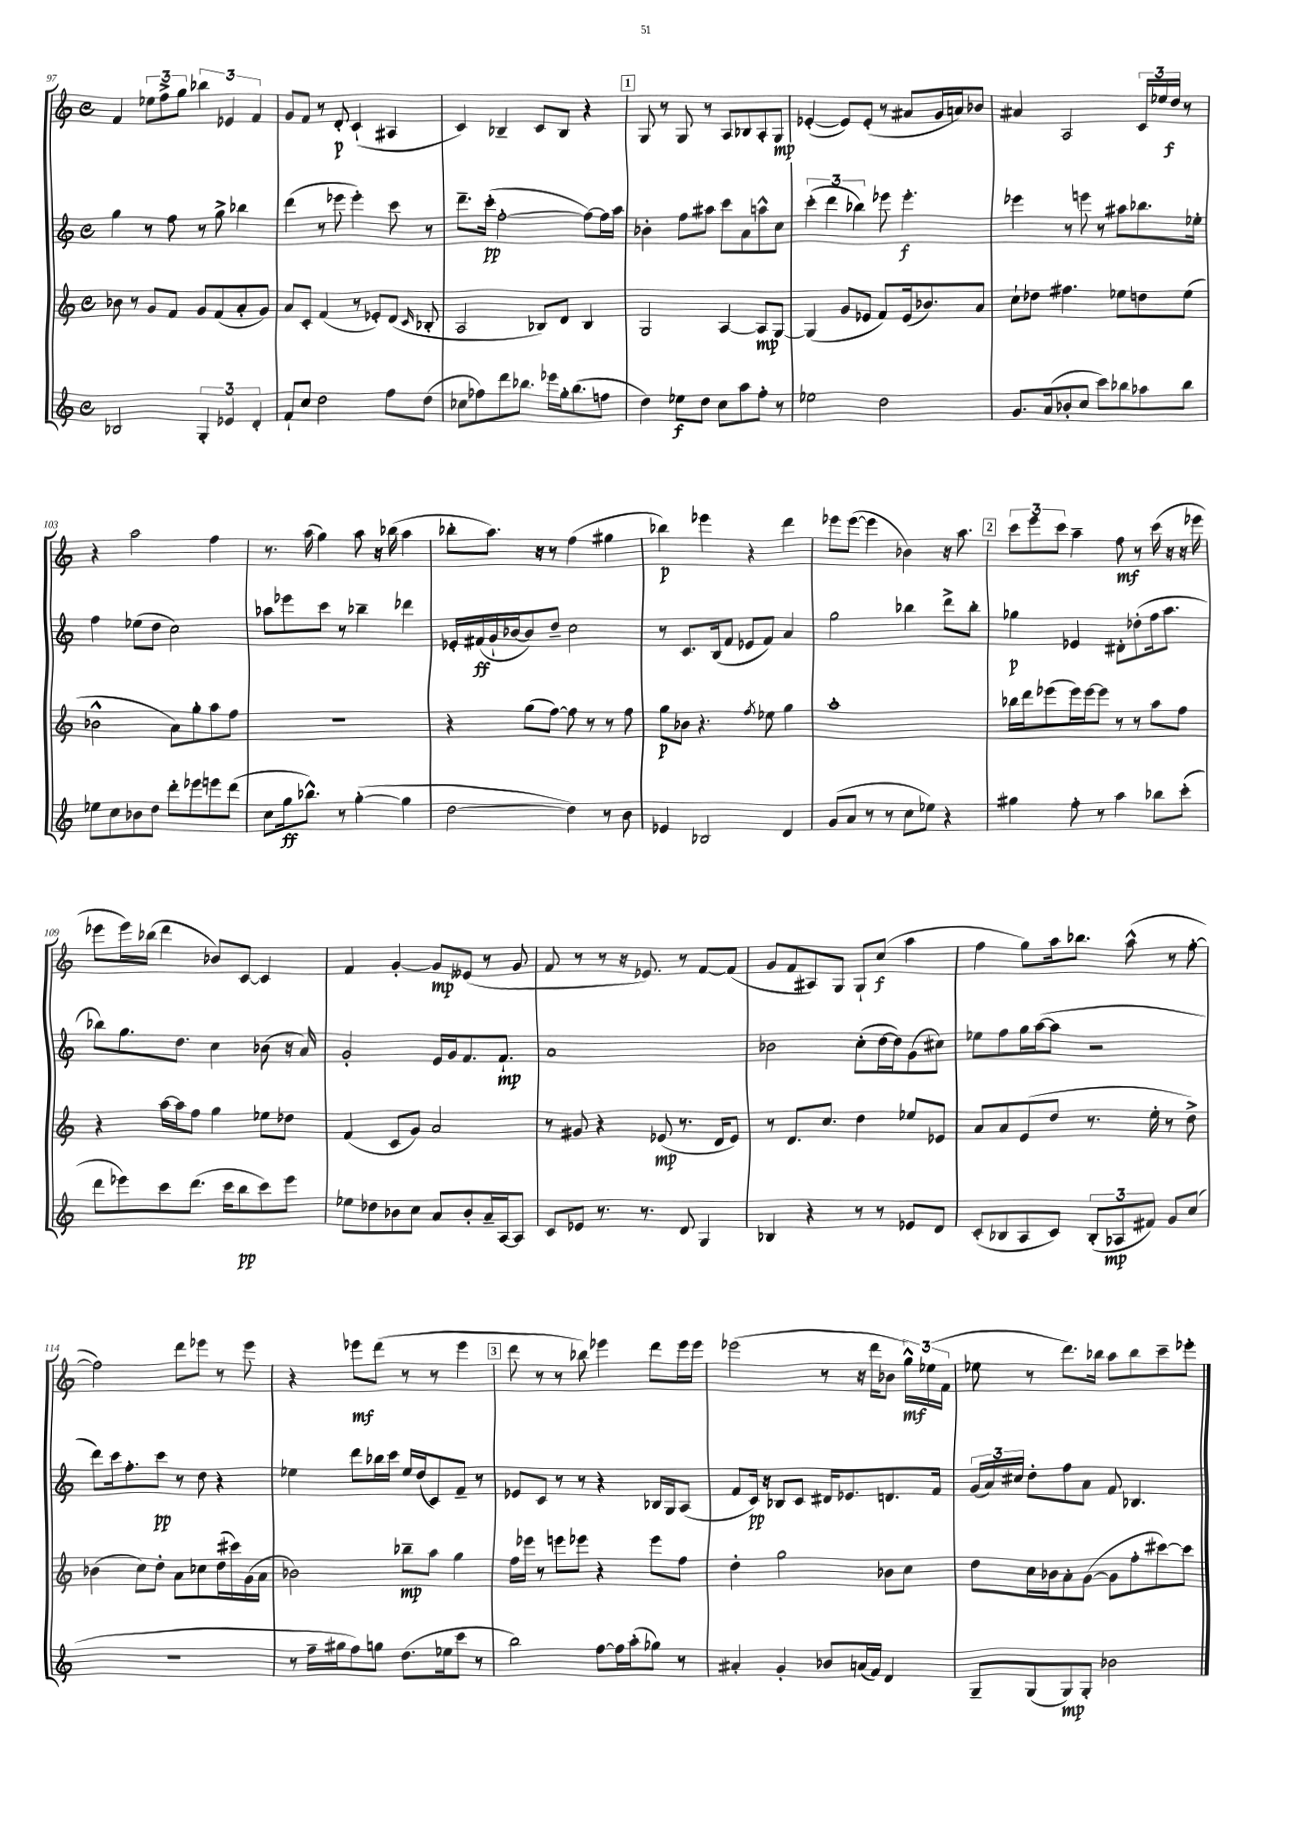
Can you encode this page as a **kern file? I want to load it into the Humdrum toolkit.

**kern	**dynam	**kern	**dynam	**kern	**dynam	**kern	**dynam
*part4	*part4	*part3	*part3	*part2	*part2	*part1	*part1
*staff4	*staff4	*staff3	*staff3	*staff2	*staff2	*staff1	*staff1
*clefG2	*	*clefG2	*	*clefG2	*	*clefG2	*
*k[]	*	*k[]	*	*k[]	*	*k[]	*
*M4/4	*	*M4/4	*	*M4/4	*	*M4/4	*
*met(c)	*	*met(c)	*	*met(c)	*	*met(c)	*
=97	=97	=97	=97	=97	=97	=97	=97
2B-X/	.	8b-X\	.	4gg\	.	4f/	.
.	.	8r	.	.	.	.	.
.	.	8g/L	.	8r	.	12ee-X\L	.
.	.	.	.	.	.	12ff^\	.
.	.	8f/J	.	8ff\	.	.	.
.	.	.	.	.	.	12gg\J	.
6G'/	.	8g/L	.	8r	.	6bb-X\	.
.	.	(8f/	.	8gg^\	.	.	.
6e-X/	.	.	.	.	.	6e-X/	.
.	.	8a'/	.	4bb-X\	.	.	.
6d'/	.	.	.	.	.	6f/	.
.	.	8g/J)	.	.	.	.	.
=98	=98	=98	=98	=98	=98	=98	=98
8f`/L	.	8a/L	.	(4ddd\	.	8g/L	.
8cc/J	.	8c'/J	.	.	.	8f/J	.
2dd\	.	(4f/	.	8r	.	8r	.
.	.	.	.	8eee-X\	.	8d'/	p
.	.	8r	.	4eee-'\)	.	(4c`/	.
.	.	8e-X'/L)	.	.	.	.	.
8ff\L	.	(8d/J	.	8ccc\	.	4A#X/	.
.	.	16qqc/	.	.	.	.	.
(8dd\J	.	8B-X'/	.	8r	.	.	.
=99	=99	=99	=99	=99	=99	=99	=99
8cc-X\L	.	2A/	.	8.ddd~\L	.	4c/)	.
8ff-X\)	.	.	.	.	.	.	.
.	.	.	.	(16ccc'\Jk	pp	.	.
8ddd\	.	.	.	[2ff'\	.	4B-X~/	.
8.bb-X\J	.	.	.	.	.	.	.
.	.	8B-X/L)	.	.	.	8c/L	.
16eee-X\LL	.	.	.	.	.	.	.
16gg'\J	.	8d/J	.	.	.	8B-/J	.
(8.bb-\	.	.	.	.	.	.	.
.	.	4B-/	.	8ff\L_)	.	4r	.
8ffn\J	.	.	.	16ff\L]	.	.	.
.	.	.	.	16aa\JJ	.	.	.
!!LO:REH:place=s1:t=1
=100	=100	=100	=100	=100	=100	=100	=100
4dd\)	.	2G/	.	4b-X'\	.	8G/	.
.	.	.	.	.	.	8r	.
8ee-X\L	f	.	.	8ff\L	.	8G/	.
8dd\J	.	.	.	8aa#X\J	.	8r	.
8cc\L	.	[4A/	.	8ccc\L	.	8A/L	.
8aa\	.	.	.	8a\	.	8B-X/	.
8ff'\J	.	8A/L]	mp	8aan^^\	.	8A'/	.
8r	.	[8G/J	.	8cc\J	.	8G/J	mp
=101	=101	=101	=101	=101	=101	=101	=101
2ee-X\	.	(4G/]	.	(6ccc'\	.	([4e-X'/	.
.	.	.	.	6ddd\	.	.	.
.	.	8g/L	.	.	.	8e-/L])	.
.	.	.	.	6bb-X\)	.	.	.
.	.	8e-X/J	.	.	.	(8e-'/J	.
2dd\	.	8f/L)	.	8eee-X\	.	8r	.
.	.	(16e-/k	.	4.eee-'\	f	8a#X/L	.
.	.	8.b-X/)	.	.	.	.	.
.	.	.	.	.	.	16g/L	.
.	.	.	.	.	.	16an/J)	.
.	.	8a/J	.	.	.	8b-X/J	.
=102	=102	=102	=102	=102	=102	=102	=102
8.g/L	.	8cc`\L	.	4eee-X\	.	4a#X/	.
.	.	8dd-X\J	.	.	.	.	.
(16a/k	.	.	.	.	.	.	.
8b-X'/	.	4.ff#X\	.	8r	.	2A/	.
8cc/J	.	.	.	8eeen\	.	.	.
8ccc\L)	.	.	.	8r	.	.	.
8bb-X\	.	8ee-X\L	.	8aa#X\L	.	.	.
8aa-X\	.	8ddn\	.	8.bb-X\	.	24c/LL	.
.	.	.	.	.	.	24ee-X/	.
.	.	.	.	.	.	24dd/JJ	f
8bb-\J	.	(8ee-\J	.	.	.	8r	.
.	.	.	.	16ee-X'\Jk	.	.	.
!!LO:LB:g=z
=103	=103	=103	=103	=103	=103	=103	=103
8ee-X\L	.	2b-X^^\	.	4ff\	.	4r	.
8cc\	.	.	.	.	.	.	.
8b-X\	.	.	.	(8ee-X\L	.	2aa\	.
8dd\J	.	.	.	8dd\J	.	.	.
8ddd'\L	.	8a\L)	.	2cc\)	.	.	.
8eee-X\	.	8gg'\	.	.	.	.	.
8eeen\	.	8aa\	.	.	.	4ff\	.
(8ddd\J	.	8ff\J	.	.	.	.	.
=104	=104	=104	=104	=104	=104	=104	=104
8cc\L	.	1r	.	8aa-X\L	.	8.r	.
16gg\k	ff	.	.	8eee-X\	.	.	.
8.bb-X^^\J)	.	.	.	.	.	(16aa\	.
.	.	.	.	8ccc\J	.	4gg\)	.
8r	.	.	.	8r	.	.	.
([4gg'\	.	.	.	4bb-X~\	.	8aa\	.
.	.	.	.	.	.	16r	.
.	.	.	.	.	.	(16bb-X\	.
4gg\]	.	.	.	4ddd-X\	.	4aa\	.
=105	=105	=105	=105	=105	=105	=105	=105
[2dd\	.	4r	.	16e-X'/LL	.	8bb-X'\L	.
.	.	.	.	(16f#X/	ff	.	.
.	.	.	.	16g`/	.	8.aa\J)	.
.	.	.	.	[16b-X/J	.	.	.
.	.	(8gg\L	.	8b-/])	.	.	.
.	.	.	.	.	.	16r	.
.	.	[8ff\J)	.	8dd~/J	.	8r	.
4dd\])	.	8ff\]	.	2cc\	.	(4ff\	.
.	.	8r	.	.	.	.	.
8r	.	8r	.	.	.	4gg#X\	.
8b\	.	8ff\	.	.	.	.	.
=106	=106	=106	=106	=106	=106	=106	=106
4e-X/	.	8gg\L	p	8r	.	4bb-X\)	p
.	.	8b-X\J	.	8.c/L	.	.	.
2B-X/	.	4.r	.	.	.	4eee-X\	.
.	.	.	.	(16B/k	.	.	.
.	.	.	.	8f/J	.	.	.
.	.	.	.	8e-X/L	.	4r	.
.	.	8qff/	.	.	.	.	.
.	.	8ee-X\	.	8f/J)	.	.	.
4d/	.	4gg\	.	4a/	.	4ddd\	.
=107	=107	=107	=107	=107	=107	=107	=107
(8g/L	.	1aa'	.	2gg\	.	8eee-X\L	.
8a/J	.	.	.	.	.	([8eee-\J	.
8r	.	.	.	.	.	4eee-\]	.
8r	.	.	.	.	.	.	.
8cc\L	.	.	.	4bb-X\	.	4b-X\)	.
8ee-X\J)	.	.	.	.	.	.	.
4r	.	.	.	8ddd^\L	.	16r	.
.	.	.	.	.	.	8.aa\	.
.	.	.	.	8bb-'\J	.	.	.
!!LO:REH:place=s1:t=2
=108	=108	=108	=108	=108	=108	=108	=108
4gg#X\	.	16bb-X\LL	.	4gg-X\	p	12ccc\L	.
.	.	16ddd\J	.	.	.	.	.
.	.	.	.	.	.	12eee\	.
.	.	(8eee-X\	.	.	.	.	.
.	.	.	.	.	.	12ccc\J	.
8ff'\	.	16eee-\L)	.	4e-X/	.	4aa~\	.
.	.	[16eee-\J	.	.	.	.	.
8r	.	8eee-\J]	.	.	.	.	.
4aa\	.	8r	.	8d#X'\L	.	8ff\	mf
.	.	8r	.	(8dd-X'\	.	8r	.
8bb-X\L	.	8aa\L	.	16ff\k	.	(16ccc\	.
.	.	.	.	8.aa\J	.	16r	.
(8ccc'\J	.	8ff\J	.	.	.	16r	.
.	.	.	.	.	.	16eee-X\	.
!!LO:LB:g=z
=109	=109	=109	=109	=109	=109	=109	=109
8ddd\L	.	4r	.	8bb-X\L)	.	8eee-X\L	.
8eee-X\)	.	.	.	8.gg\	.	16eee-\L)	.
.	.	.	.	.	.	(16bb-X\JJ	.
8ccc\	.	[16aa\LL	.	.	.	4ddd\	.
.	.	16aa\J]	.	8.dd\J	.	.	.
(8.ddd\J	.	8ff\J	.	.	.	.	.
.	.	4gg\	.	4cc\	.	8b-X/L)	.
16ccc\KL	.	.	.	.	.	.	.
8bb\	pp	.	.	.	.	[8c/J	.
8ccc\)	.	8ee-X\L	.	(8b-X\	.	4c/]	.
8eee-\J	.	8dd-X\J	.	16r	.	.	.
.	.	.	.	16a/)	.	.	.
=110	=110	=110	=110	=110	=110	=110	=110
8ee-X\L	.	(4f/	.	2g'/	.	4f/	.
8dd-X\	.	.	.	.	.	.	.
8b-X\	.	8c/L	.	.	.	[4g'/	.
8cc\J	.	8g/J)	.	.	.	.	.
8a/L	.	2a/	.	16e/LL	.	8g/L]	mp
.	.	.	.	16g/J	.	.	.
8b-'/	.	.	.	8.f/	.	(8e--X/J	.
16a~/L	.	.	.	.	.	8r	.
[16A/J	.	.	.	8.f`/J	mp	.	.
8A/J]	.	.	.	.	.	8g/	.
=111	=111	=111	=111	=111	=111	=111	=111
8c/L	.	8r	.	1a	.	8f/	.
8e-X/J	.	8g#X/	.	.	.	8r	.
8.r	.	4r	.	.	.	8r	.
.	.	.	.	.	.	16r	.
8.r	.	.	.	.	.	8.e-X/)	.
.	.	(8e-X/	mp	.	.	.	.
8d/	.	8.r	.	.	.	8r	.
4G/	.	.	.	.	.	[8f/L	.
.	.	16d/KL	.	.	.	.	.
.	.	8e-/J)	.	.	.	(8f/J]	.
=112	=112	=112	=112	=112	=112	=112	=112
4B-X/	.	8r	.	2b-X\	.	8g/L	.
.	.	8.d/L	.	.	.	8f/	.
4r	.	.	.	.	.	8A#X/)	.
.	.	8.cc/J	.	.	.	.	.
.	.	.	.	.	.	8G/J	.
8r	.	4dd\	.	(8cc'\L	.	8G`/L	.
8r	.	.	.	[16dd\L	.	(8cc/J	f
.	.	.	.	16dd\J])	.	.	.
8e-X/L	.	8ee-X/L	.	(8g\	.	4aa\	.
8d/J	.	8e-X/J	.	8cc#X\J)	.	.	.
=113	=113	=113	=113	=113	=113	=113	=113
(8c'/L	.	8a/L	.	8ee-X\L	.	4ff\	.
8B-X/	.	8a/	.	8ff\	.	.	.
8A/	.	(8e/	.	16gg\L	.	8gg\L)	.
.	.	.	.	([16aa\J	.	.	.
8c/J)	.	8dd/J	.	8aa\J]	.	16aa\k	.
.	.	.	.	.	.	8.bb-X\J	.
(12B-'/L	.	8.r	.	2r	.	.	.
12A-X/	mp	.	.	.	.	.	.
.	.	.	.	.	.	(8aa^^\	.
12f#X/J)	.	.	.	.	.	.	.
.	.	16ee'\	.	.	.	.	.
8g/L	.	8r	.	.	.	8r	.
(8cc/J	.	8dd^\)	.	.	.	[8ff'\	.
!!LO:LB:g=z
=114	=114	=114	=114	=114	=114	=114	=114
1r	.	(4b-X\	.	8ddd\L)	.	2ff\])	.
.	.	.	.	16ccc\k	.	.	.
.	.	.	.	8.ff'\	.	.	.
.	.	8cc\L)	.	.	.	.	.
.	.	8dd'\J	.	8ccc\J	pp	.	.
.	.	8a\L	.	8r	.	8ddd\L	.
.	.	8cc-X\	.	8dd\	.	8eee-X\J	.
.	.	(16dd\L	.	4r	.	8r	.
.	.	16ccc#X\)	.	.	.	.	.
.	.	(16g\	.	.	.	8eee-\	.
.	.	16a\JJ	.	.	.	.	.
=115	=115	=115	=115	=115	=115	=115	=115
8r	.	2b-X\)	.	4ee-X\	.	4r	.
16ff~\LL	.	.	.	.	.	.	.
16gg#X\J	.	.	.	.	.	.	.
8ff\)	.	.	.	8ddd\L	.	8eee-X\L	mf
8ggn\J	.	.	.	16bb-X\L	.	(8ddd\J	.
.	.	.	.	16ccc\JJ	.	.	.
(8.dd\L	.	8bb-X~\L	mp	16ee-/LL	.	8r	.
.	.	.	.	(16dd/J	.	.	.
.	.	8aa\J	.	8c/)	.	8r	.
16ee-X\k	.	.	.	.	.	.	.
8ccc\J	.	4gg\	.	8f~/J	.	4eee-\	.
8r	.	.	.	8r	.	.	.
!!LO:REH:place=s1:t=3
=116	=116	=116	=116	=116	=116	=116	=116
2bb\)	.	16ff\LL	.	8e-X/L	.	8ddd\	.
.	.	16eee-X\JJ	.	.	.	.	.
.	.	8r	.	8c/J	.	8r	.
.	.	8eeen\L	.	8r	.	8r	.
.	.	8eee-X\J	.	8r	.	8bb-X\)	.
[8ff\L	.	4r	.	4r	.	4eee-X\	.
16ff\L]	.	.	.	.	.	.	.
(16aa'\J	.	.	.	.	.	.	.
8gg-X\J)	.	8eee-\L	.	16B-X/LL	.	8ddd\L	.
.	.	.	.	16G/J	.	.	.
8r	.	8ff\J	.	(8A/J	.	16eee-\L	.
.	.	.	.	.	.	16eee-\JJ	.
=117	=117	=117	=117	=117	=117	=117	=117
4a#X'/	.	4dd'\	.	8f/L	.	(2eee-X\	.
.	.	.	.	16c/Jk)	pp	.	.
.	.	.	.	16r	.	.	.
4g'/	.	2gg\	.	8B-X/L	.	.	.
.	.	.	.	8c/J	.	.	.
8b-X/L	.	.	.	16d#X/KL	.	8r	.
.	.	.	.	8.e-X/	.	.	.
(16an/L	.	.	.	.	.	16r	.
16f/JJ)	.	.	.	.	.	16ddd\KL	.
4d/	.	8b-X\L	.	8.dn/	.	8b-X\J	.
.	.	8cc\J	.	.	.	24gg^^\LL)	mf
.	.	.	.	.	.	(24ee-X\	.
.	.	.	.	16f/Jk	.	.	.
.	.	.	.	.	.	24f\JJ	.
=118	=118	=118	=118	=118	=118	=118	=118
8G~/L	.	8dd\L	.	(24g/LL	.	8ee-X\	.
.	.	.	.	24a/)	.	.	.
.	.	.	.	24cc#X/JJ	.	.	.
(8G/	.	16cc\L	.	8dd'\L	.	8r	.
.	.	16b-X\J	.	.	.	.	.
8G/)	mp	8a'\	.	8ff\	.	8.ddd\L)	.
8G'/J	.	([8g\J	.	8a\J	.	.	.
.	.	.	.	.	.	16bb-X\Jk	.
2b-X\	.	8g\L]	.	8f/	.	8aa\L	.
.	.	8ff'\	.	4.B-X/	.	8bb-\	.
.	.	[8ccc#X\)	.	.	.	8ccc~\	.
.	.	8ccc#\J]	.	.	.	8eee-X'\J	.
==	==	==	==	==	==	==	==
*-	*-	*-	*-	*-	*-	*-	*-
